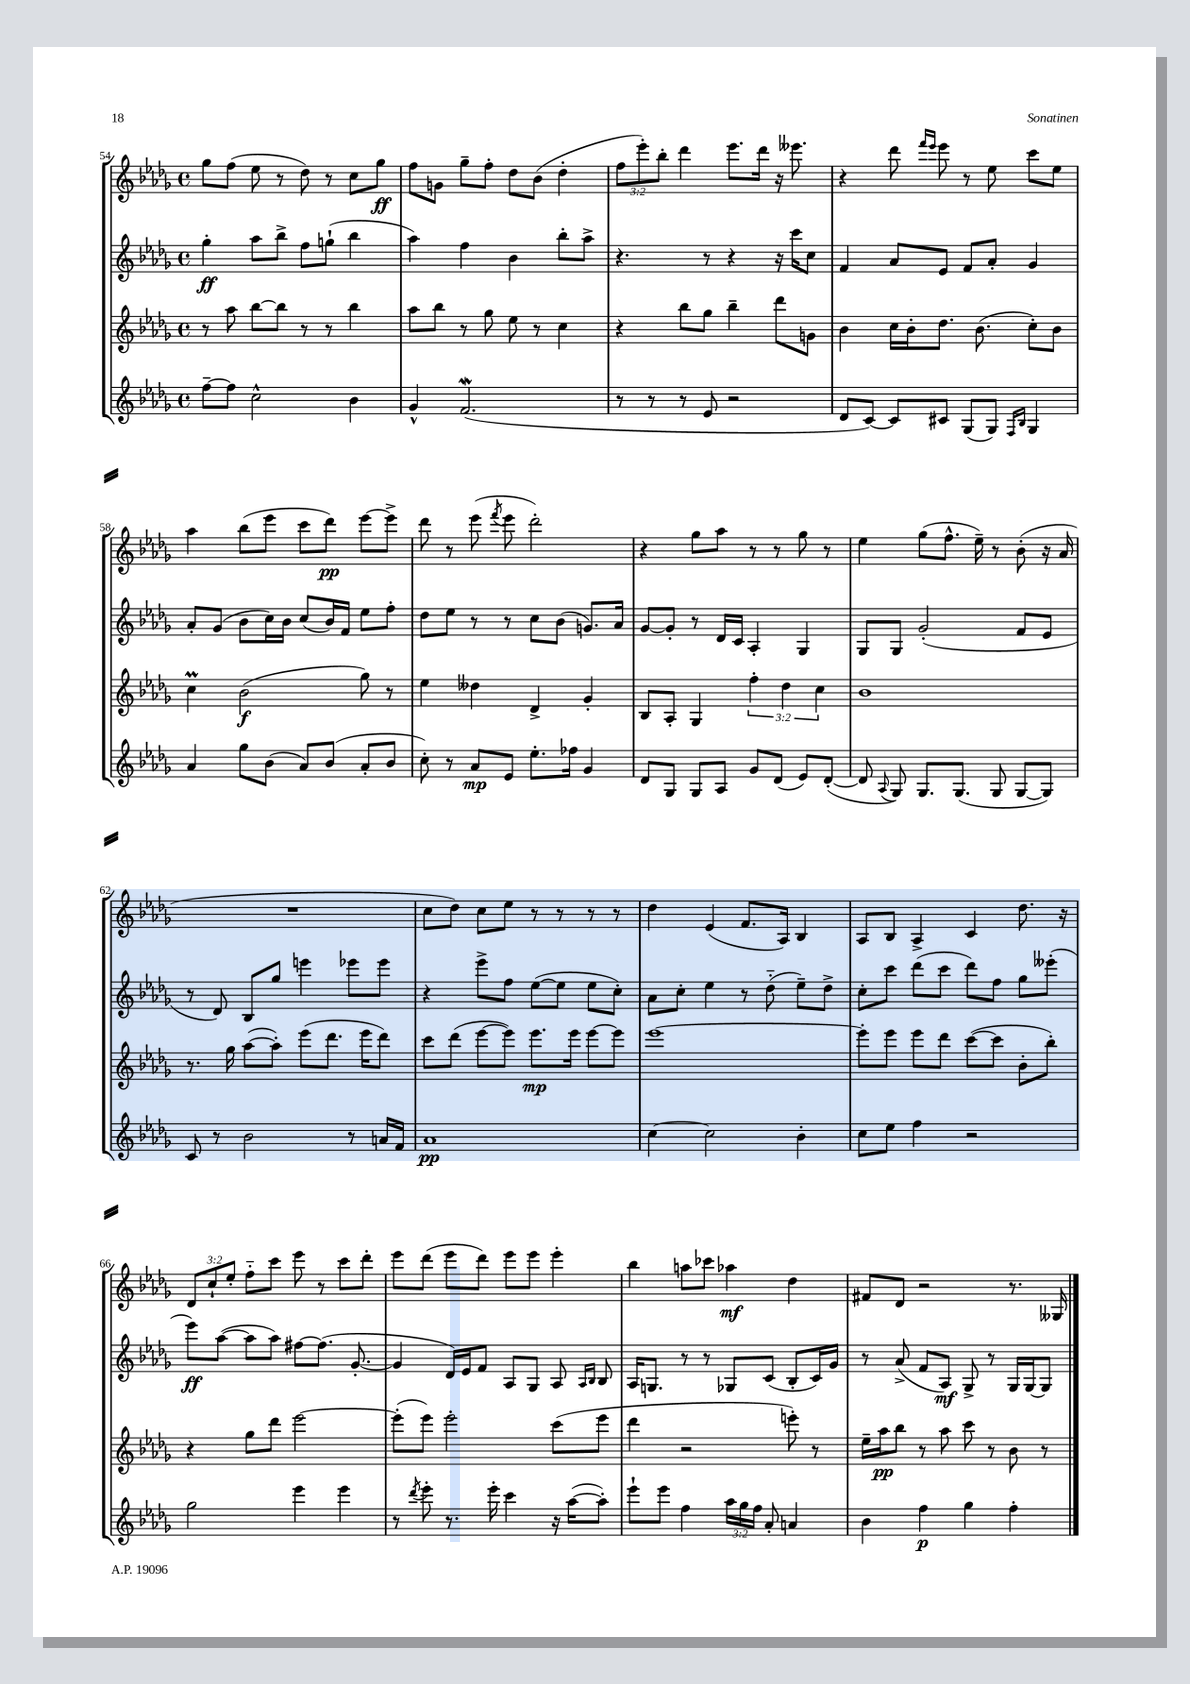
<<
\new StaffGroup <<
\new Staff = "s0" {
    \clef treble \key des \major \defaultTimeSignature \time 4/4 \override Staff.TupletNumber.text = #tuplet-number::calc-fraction-text
    \autoBeamOff ges''8[ f''8]( ees''8 r8 des''8) r8 c''8[ ges''8]\ff |
    f''8[ g'8] ges''8[-- f''8]-. des''8[ bes'8]( des''4-. |
    \tuplet 3/2 { f''8[ ees'''8-.) bes''8]-. } des'''4 ees'''8.[ des'''16] r16 eeses'''8. |
    r4 des'''8 \grace { f'''16[ ees'''16] } ees'''8 r8 ees''8 c'''8[ ees''8] |
    aes''4 bes''8[( ees'''8] c'''8[ des'''8]\pp) ees'''8[~ ees'''8]-> |
    des'''8 r8 ees'''8( \acciaccatura { f'''8 } ees'''8 des'''2-.) |
    r4 ges''8[ aes''8] r8 r8 ges''8 r8 |
    ees''4 ges''8[( f''8.]-^ ees''16--) r8 bes'8-.( r16 aes'16 |
    R1 |
    c''8[ des''8]) c''8[ ees''8] r8 r8 r8 r8 |
    des''4 ees'4( f'8.[ aes16]) bes4 |
    aes8[ bes8] aes4-> c'4 des''8. r16 |
    \tuplet 3/2 { des'8[ c''8-! ees''8]-. } f''8[-_ c'''8] ees'''8 r8 c'''8[ des'''8]-. |
    ees'''8[ des'''8]( ees'''8[ des'''8]) ees'''8[ ees'''8] ees'''4-. |
    bes''4 a''8[ ces'''8] aes''4\mf des''4 |
    fis'8[ des'8] r2 r8. geses16 \bar "|." |
}
\new Staff = "s1" {
    \clef treble \key des \major \defaultTimeSignature \time 4/4
    \autoBeamOff ges''4-.\ff aes''8[ bes''8]-> f''8[ g''8]-!( bes''4 |
    aes''4) f''4 bes'4 bes''8[-. aes''8]-> |
    r4. r8 r4 r16 c'''16[ c''8] |
    f'4 aes'8[ ees'8] f'8[ aes'8]-. ges'4 |
    aes'8[-. ges'8]( bes'8[ c''16) bes'16] c''8[( bes'16) f'16] ees''8[ f''8]-. |
    des''8[ ees''8] r8 r8 c''8[ bes'8]( g'8.[) aes'16] |
    ges'8[~ ges'8]-. r8 des'16[ c'16] aes4-. ges4 |
    ges8[ ges8] ges'2-.( f'8[ ees'8] |
    r8 des'8) bes8[ ges''8] e'''4 ees'''8[ ees'''8] |
    r4 ees'''8[-> f''8] ees''8[~( ees''8] ees''8[ c''8]-.) |
    aes'8[ c''8]-. ees''4 r8 des''8-_( ees''8[--) des''8]-> |
    c''8[-. c'''8] des'''8[( c'''8] des'''8[) f''8] ges''8[ eeses'''8]-.( |
    ees'''8[\ff) aes''8]~( aes''8[ aes''8]) fis''8[~ fis''8.]( ges'8.~-. |
    ges'4 des'16[) ees'16 f'8] aes8[ ges8] aes8 \grace { aes16[ bes16] } bes8 |
    aes16[ g8.] r8 r8 ges8[ c'8]( bes8[-. c'16) ges'16] |
    r8 aes'8->( f'8[ aes8]\mf) ges8-> r8 ges16[ ges16~ ges8] \bar "|." |
}
\new Staff = "s2" {
    \clef treble \key des \major \defaultTimeSignature \time 4/4 \override Staff.TupletNumber.text = #tuplet-number::calc-fraction-text
    \autoBeamOff r8 aes''8 bes''8[~ bes''8] r8 r8 bes''4 |
    aes''8[ bes''8] r8 ges''8 ees''8 r8 c''4 |
    r4 bes''8[ ges''8] bes''4-- des'''8[ g'8] |
    bes'4 c''16[ bes'16-. des''8.] bes'8.( c''8[-.) bes'8] |
    c''4\prall bes'2\f( ges''8) r8 |
    ees''4 deses''4 des'4-> ges'4-. |
    bes8[ aes8]-. ges4 \tuplet 3/2 { f''4-. des''4 c''4 } |
    bes'1 |
    r8. ges''16 aes''8[~( aes''8]-.) ees'''8[( des'''8.] ees'''16[ des'''8]) |
    c'''8[ des'''8]( ees'''8[~ ees'''8]) ees'''8.[\mp ees'''16] ees'''8[~ ees'''8] |
    ees'''1~ |
    ees'''8[-. ees'''8] ees'''8[ des'''8] c'''8[~( c'''8] bes'8[-. bes''8]-.) |
    r4 ges''8[ des'''8] ees'''2~ |
    ees'''8[-.( ees'''8]) ees'''2-. c'''8[( ees'''8] |
    des'''4 r2 e'''8-.) r8 |
    ees''16[-- aes''16\pp bes''8] r8 aes''8 c'''8 r8 bes'8 r8 \bar "|." |
}
\new Staff = "s3" {
    \clef treble \key des \major \defaultTimeSignature \time 4/4 \override Staff.TupletNumber.text = #tuplet-number::calc-fraction-text
    \autoBeamOff f''8[~-- f''8] c''2-^ bes'4 |
    ges'4-^ f'2.\mordent( |
    r8 r8 r8 ees'8 r2 |
    des'8[ c'8]~) c'8[ cis'8] ges8[( ges8]) \grace { f16[ bes16] } ges4 |
    aes'4 ges''8[ bes'8]( aes'8[) bes'8]( aes'8[-. bes'8] |
    c''8-.) r8 aes'8[\mp ees'8] ees''8.[-. fes''16] ges'4 |
    des'8[ ges8] ges8[ aes8] ges'8[ des'8]( ees'8[) des'8]~-.( |
    des'8 \appoggiatura { aes8 } ges8) ges8.[ ges8.]( ges8 ges8[~ ges8]) |
    c'8 r8 bes'2 r8 a'16[ f'16] |
    aes'1\pp |
    c''4~ c''2 bes'4-. |
    c''8[ ees''8] f''4 r2 |
    ges''2 ees'''4 ees'''4 |
    r8 \acciaccatura { des'''8 } ees'''8-. r8. ees'''16-. c'''4 r16 aes''16[~( aes''8]-.) |
    ees'''8[-! ees'''8] f''4 \tuplet 3/2 { aes''16[ ges''16 f''16] } aes'8-. a'4 |
    bes'4 f''4\p ges''4 f''4-. \bar "|." |
}
>>
>>
\layout { \context { \Score currentBarNumber = #54 } }
